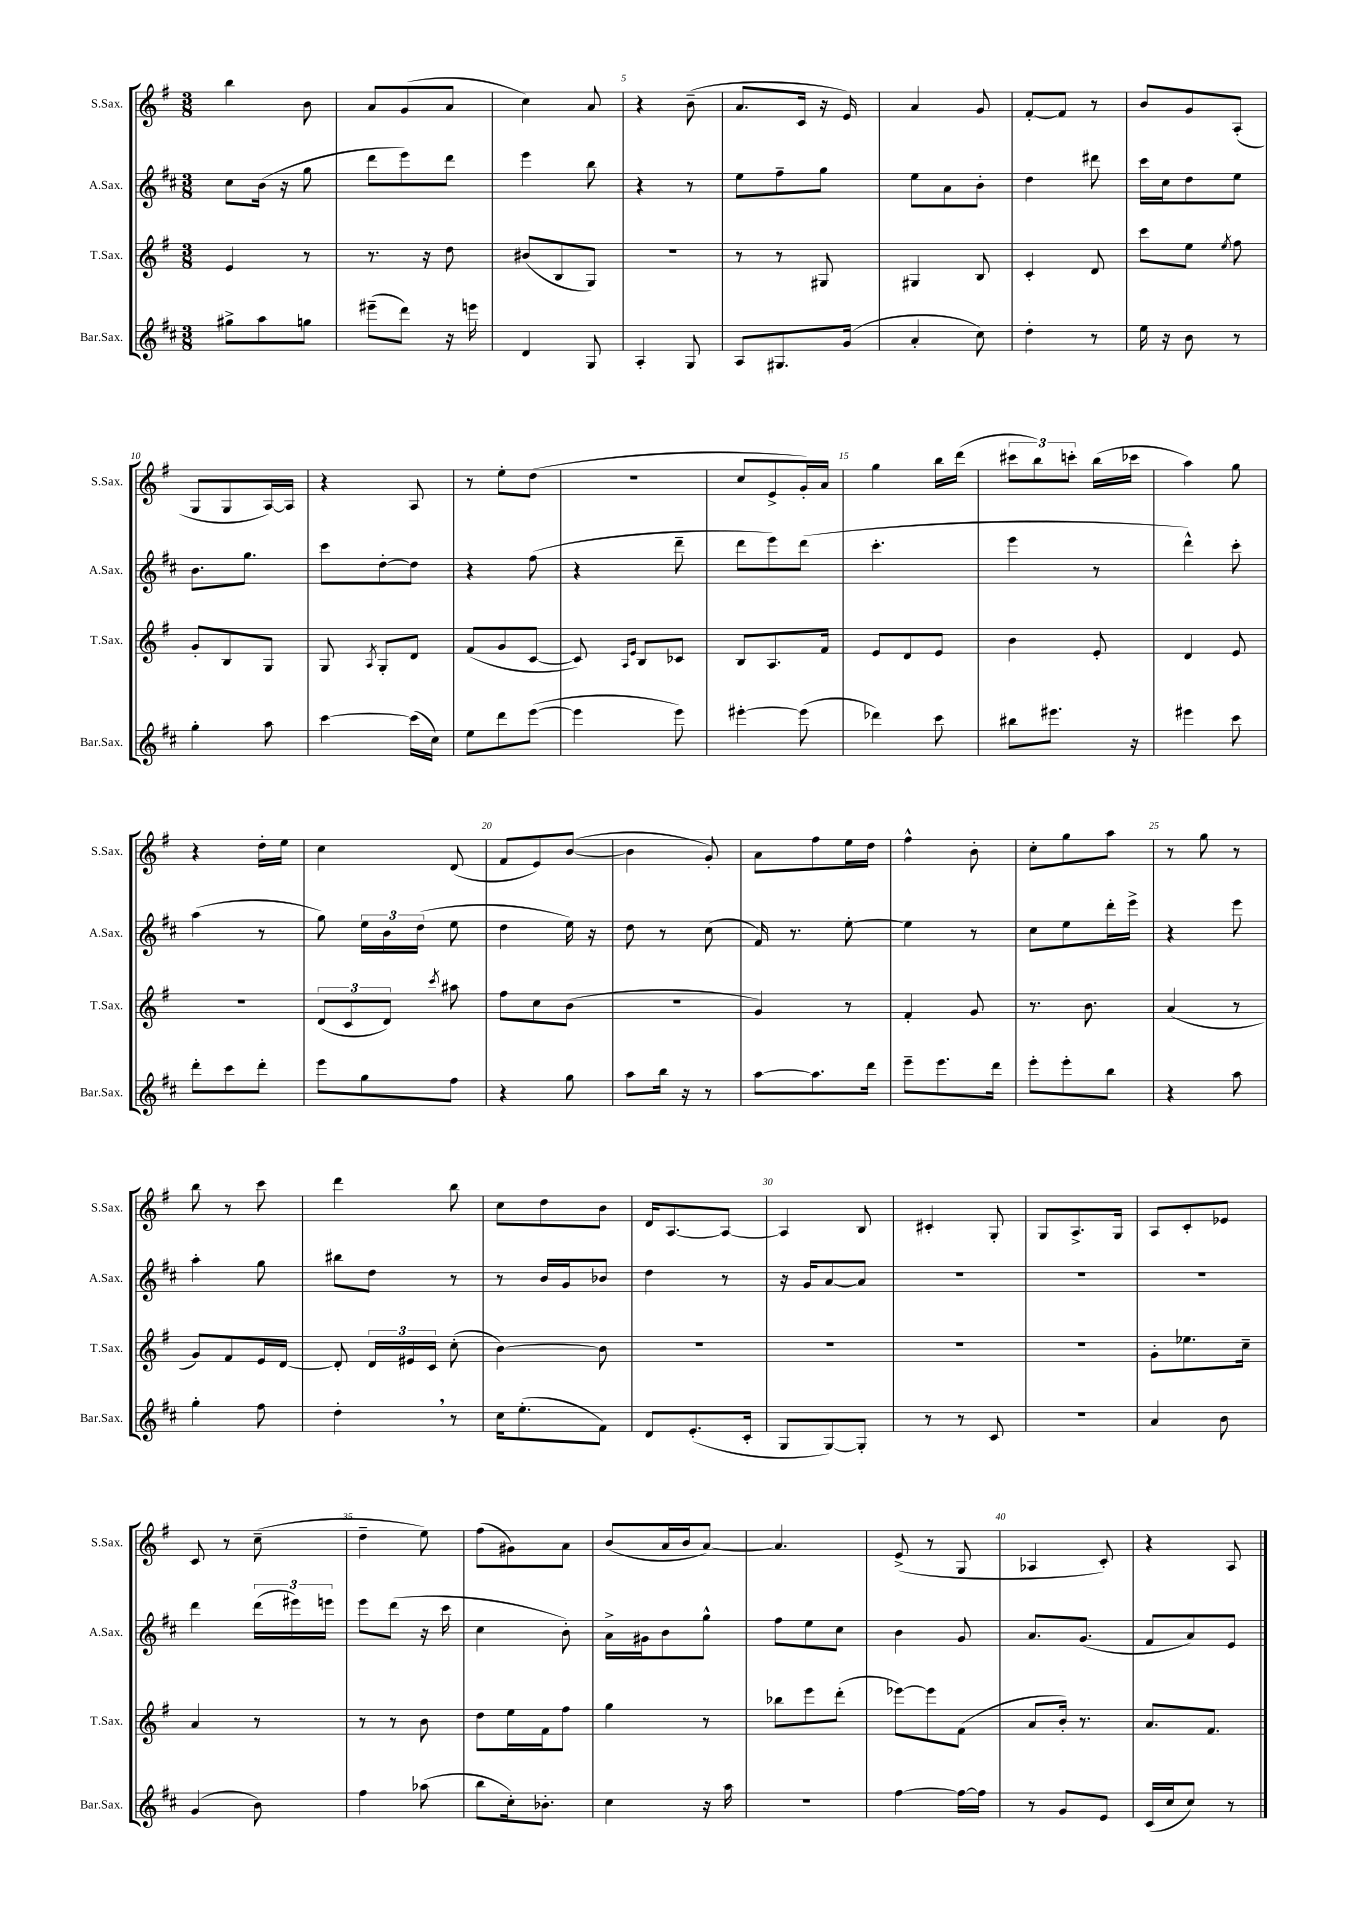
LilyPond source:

<<
\new StaffGroup <<
\new Staff = "s0" \with { instrumentName = "S.Sax." shortInstrumentName = "S.Sax." } {
    \clef treble \key g \major \numericTimeSignature \time 3/8
    \autoBeamOff b''4 b'8 |
    a'8[ g'8( a'8] |
    c''4) a'8 |
    r4 b'8--( |
    a'8.[ c'16] r16 e'16) |
    a'4 g'8 |
    fis'8[~-. fis'8] r8 |
    b'8[ g'8 a8]-.( |
    g8[ g8 a16~) a16] |
    r4 a8 |
    r8 e''8[-. d''8]( |
    R4. |
    c''8[ e'8-> g'16-.) a'16] |
    g''4 b''16[ d'''16]( |
    \tuplet 3/2 { cis'''8[ b''8) c'''8]-. } b''16[( ces'''16] |
    a''4) g''8 |
    r4 d''16[-. e''16] |
    c''4 d'8( |
    fis'8[ e'8) b'8]~( |
    b'4 g'8-.) |
    a'8[ fis''8 e''16 d''16] |
    fis''4-^ b'8-. |
    c''8[-. g''8 a''8] |
    r8 g''8 r8 |
    b''8 r8 c'''8 |
    d'''4 b''8 |
    c''8[ d''8 b'8] |
    d'16[ a8.~ a8]~ |
    a4 b8 |
    cis'4-. g8-. |
    g8[ a8.-> g16] |
    a8[ c'8-. ees'8] |
    c'8 r8 c''8--( |
    d''4-- e''8) |
    fis''8[( gis'8) a'8] |
    b'8[( a'16 b'16 a'8]~) |
    a'4. |
    e'8->( r8 g8 |
    aes4 c'8-.) |
    r4 a8 \bar "|." |
}
\new Staff = "s1" \with { instrumentName = "A.Sax." shortInstrumentName = "A.Sax." } {
    \clef treble \key d \major \numericTimeSignature \time 3/8
    \autoBeamOff cis''8[ b'16]( r16 g''8 |
    d'''8[ e'''8) d'''8] |
    e'''4 b''8 |
    r4 r8 |
    e''8[ fis''8-- g''8] |
    e''8[ a'8 b'8]-. |
    d''4 dis'''8 |
    cis'''16[ cis''16 d''8 e''8] |
    b'8.[ g''8.] |
    cis'''8[ d''8~-. d''8] |
    r4 fis''8( |
    r4 d'''8-- |
    d'''8[ e'''8) d'''8]( |
    cis'''4.-. |
    e'''4 r8 |
    d'''4-^) cis'''8-. |
    a''4( r8 |
    g''8) \tuplet 3/2 { e''16[ b'16 d''16]( } e''8 |
    d''4 e''16) r16 |
    d''8 r8 cis''8( |
    fis'16) r8. e''8~-. |
    e''4 r8 |
    cis''8[ e''8 d'''16-. e'''16]-> |
    r4 e'''8 |
    a''4-. g''8 |
    bis''8[ d''8] r8 |
    r8 b'16[ g'16 bes'8] |
    d''4 r8 |
    r16 g'16[ a'8~ a'8] |
    R4. |
    R4. |
    R4. |
    d'''4 \tuplet 3/2 { d'''16[( eis'''16) e'''16] } |
    e'''8[ d'''8]( r16 cis'''16 |
    cis''4 b'8-.) |
    a'16[-> gis'16 b'8 g''8]-^ |
    fis''8[ e''8 cis''8] |
    b'4 g'8 |
    a'8.[ g'8.]( |
    fis'8[ a'8) e'8] \bar "|." |
}
\new Staff = "s2" \with { instrumentName = "T.Sax." shortInstrumentName = "T.Sax." } {
    \clef treble \key g \major \numericTimeSignature \time 3/8
    \autoBeamOff e'4 r8 |
    r8. r16 d''8 |
    bis'8[( b8 g8]) |
    R4. |
    r8 r8 gis8 |
    gis4 b8 |
    c'4-. d'8 |
    c'''8[ e''8] \acciaccatura { e''8 } fis''8 |
    g'8[-. b8 g8] |
    g8 \acciaccatura { a8 } g8[-. d'8] |
    fis'8[( g'8 c'8]~ |
    c'8) \grace { a16[ e'16] } b8[ ces'8] |
    b8[ a8. fis'16] |
    e'8[ d'8 e'8] |
    b'4 e'8-. |
    d'4 e'8 |
    R4. |
    \tuplet 3/2 { d'8[( c'8 d'8]) } \acciaccatura { c'''8 } ais''8 |
    fis''8[ c''8 b'8]( |
    R4. |
    g'4) r8 |
    fis'4-. g'8 |
    r8. b'8. |
    a'4( r8 |
    g'8[) fis'8 e'16 d'16]~ |
    d'8-. \tuplet 3/2 { d'16[ eis'16 c'16] } c''8-.( |
    b'4~) b'8 |
    R4. |
    R4. |
    R4. |
    R4. |
    g'8[-. ees''8. c''16]-- |
    a'4 r8 |
    r8 r8 b'8 |
    d''8[ e''16 fis'16 fis''8] |
    g''4 r8 |
    bes''8[ e'''8 d'''8]-.( |
    ees'''8[~) ees'''8 fis'8]( |
    a'8[ b'16]-.) r8. |
    a'8.[ fis'8.] \bar "|." |
}
\new Staff = "s3" \with { instrumentName = "Bar.Sax." shortInstrumentName = "Bar.Sax." } {
    \clef treble \key d \major \numericTimeSignature \time 3/8
    \autoBeamOff gis''8[-> a''8 g''8] |
    eis'''8[--( d'''8]) r16 e'''16 |
    d'4 g8 |
    a4-. g8 |
    a8[ gis8. g'16]( |
    a'4-. cis''8) |
    d''4-. r8 |
    e''16 r16 b'8 r8 |
    g''4-. a''8 |
    cis'''4~ cis'''16[( cis''16]) |
    e''8[ d'''8 e'''8]~( |
    e'''4 e'''8) |
    eis'''4~-. eis'''8( |
    des'''4) cis'''8 |
    bis''8[ eis'''8.] r16 |
    eis'''4 cis'''8 |
    d'''8[-. cis'''8 d'''8]-. |
    e'''8[ g''8 fis''8] |
    r4 g''8 |
    a''8[ b''16] r16 r8 |
    a''8[~ a''8. d'''16] |
    e'''8[-- e'''8. d'''16] |
    e'''8[-. e'''8-. b''8] |
    r4 a''8 |
    g''4-. fis''8 |
    d''4-. \breathe r8 |
    cis''16[ e''8.-.( fis'8]) |
    d'8[ e'8.-.( cis'16]-. |
    g8[ g8~) g8]-. |
    r8 r8 cis'8 |
    r4. |
    a'4 b'8 |
    g'4( b'8) |
    fis''4 aes''8( |
    b''8[ cis''16-.) bes'8.]-. |
    cis''4 r16 a''16 |
    R4. |
    fis''4~ fis''16[~ fis''16] |
    r8 g'8[ e'8] |
    cis'16[( cis''16 cis''8]) r8 \bar "|." |
}
>>
>>
\layout { \context { \Score currentBarNumber = #2 \override BarNumber.break-visibility = ##(#f #t #t) barNumberVisibility = #(every-nth-bar-number-visible 5) } }
